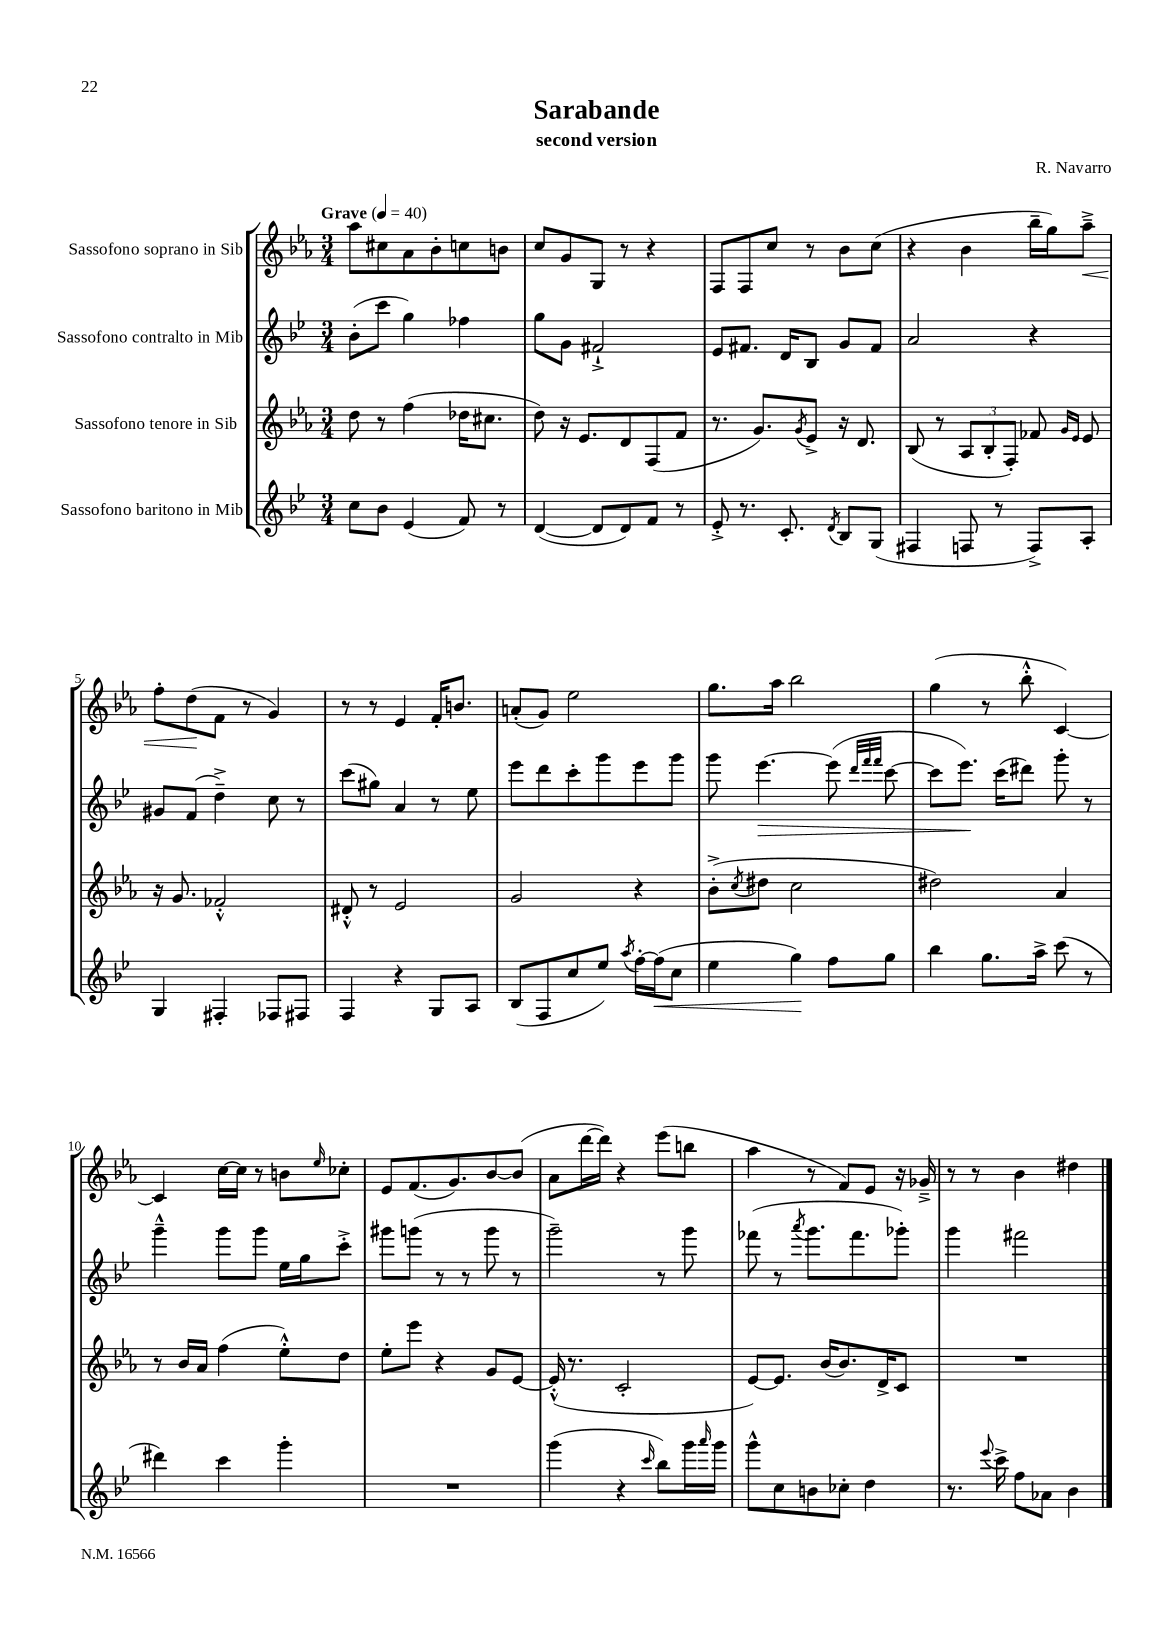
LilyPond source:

\header { title = "Sarabande" composer = "R. Navarro" subtitle = "second version" }
<<
\new StaffGroup <<
\new Staff = "s0" \with { instrumentName = "Sassofono soprano in Sib" } {
    \clef treble \key ees \major \numericTimeSignature \time 3/4 \tempo "Grave" 4 = 40
    aes''8 cis''8 aes'8 bes'8-. c''8 b'8 |
    c''8 g'8 g8 r8 r4 |
    f8 f8 c''8 r8 bes'8 c''8( |
    r4 bes'4 bes''16-- g''16) aes''8--->\< |
    f''8-. d''8\!( f'8 r8 g'4) |
    r8 r8 ees'4 f'16-. b'8. |
    a'8-.( g'8) ees''2 |
    g''8. aes''16 bes''2 |
    g''4( r8 bes''8-.-^ c'4~) |
    c'4 c''16~ c''16 r8 b'8 \grace { ees''16 } ces''8-. |
    ees'8 f'8.( g'8.) bes'8~ bes'8( |
    aes'8 d'''16~ d'''16) r4 ees'''8( b''8 |
    aes''4 r8 f'8) ees'8 r16 ges'16---> |
    r8 r8 bes'4 dis''4 \bar "|." |
}
\new Staff = "s1" \with { instrumentName = "Sassofono contralto in Mib" } {
    \clef treble \key bes \major \numericTimeSignature \time 3/4
    bes'8-.( c'''8 g''4) fes''4 |
    g''8 g'8 fis'2-!-> |
    ees'8 fis'8. d'16 bes8 g'8 fis'8 |
    a'2 r4 |
    gis'8 f'8( d''4--->) c''8 r8 |
    c'''8( gis''8) a'4 r8 ees''8 |
    ees'''8 d'''8 c'''8-. g'''8 ees'''8 g'''8 |
    g'''8 ees'''4.~\> ees'''8( \grace { d'''32 f'''32 f'''32 } c'''8~ |
    c'''8 ees'''8.\!) c'''16( dis'''8) g'''8-. r8 |
    g'''4---^ g'''8 g'''8 ees''16 g''16 c'''8-.-> |
    gis'''8 g'''8( r8 r8 g'''8 r8 |
    g'''2--) r8 g'''8 |
    fes'''8( r8 \acciaccatura { a'''8 } g'''8. fes'''8. ges'''8-.) |
    g'''4 fis'''2 \bar "|." |
}
\new Staff = "s2" \with { instrumentName = "Sassofono tenore in Sib" } {
    \clef treble \key ees \major \numericTimeSignature \time 3/4
    d''8 r8 f''4( des''16 cis''8. |
    d''8) r16 ees'8. d'8 f8( f'8 |
    r8. g'8.) \acciaccatura { g'8 } ees'8-> r16 d'8. |
    bes8( r8 \tuplet 3/2 { aes8 bes8-. f8-.) } fes'8 \grace { g'16 ees'16 } ees'8 |
    r16 g'8. fes'2-.-^ |
    dis'8-.-^ r8 ees'2 |
    g'2 r4 |
    bes'8-.->( \acciaccatura { c''8 } dis''8 c''2 |
    dis''2) aes'4 |
    r8 bes'16 aes'16 f''4( ees''8-.-^) d''8 |
    ees''8-. ees'''8 r4 g'8 ees'8~ |
    ees'16-.-^( r8. c'2-. |
    ees'8~) ees'8. bes'16( bes'8.) d'16-> c'8 |
    R2. \bar "|." |
}
\new Staff = "s3" \with { instrumentName = "Sassofono baritono in Mib" } {
    \clef treble \key bes \major \numericTimeSignature \time 3/4
    c''8 bes'8 ees'4( f'8) r8 |
    d'4~( d'8 d'8) f'8 r8 |
    ees'8-.-> r8. c'8.-. \acciaccatura { d'8 } bes8 g8( |
    fis4 f8 r8 f8->) a8-. |
    g4 fis4-. fes8 fis8 |
    f4 r4 g8 a8 |
    bes8( f8 c''8 ees''8) \acciaccatura { a''8 } f''16~-. f''16\<( c''8 |
    ees''4 g''4\!) f''8 g''8 |
    bes''4 g''8. a''16-> c'''8( r8 |
    dis'''4) c'''4 g'''4-. |
    R2. |
    g'''4( r4 \grace { c'''16 } bes''8) g'''16 \grace { a'''16 } g'''16 |
    g'''8-^ c''8 b'8 ces''8-. d''4 |
    r8. \appoggiatura { ees'''8 } c'''16-> f''8 aes'8 bes'4 \bar "|." |
}
>>
>>
